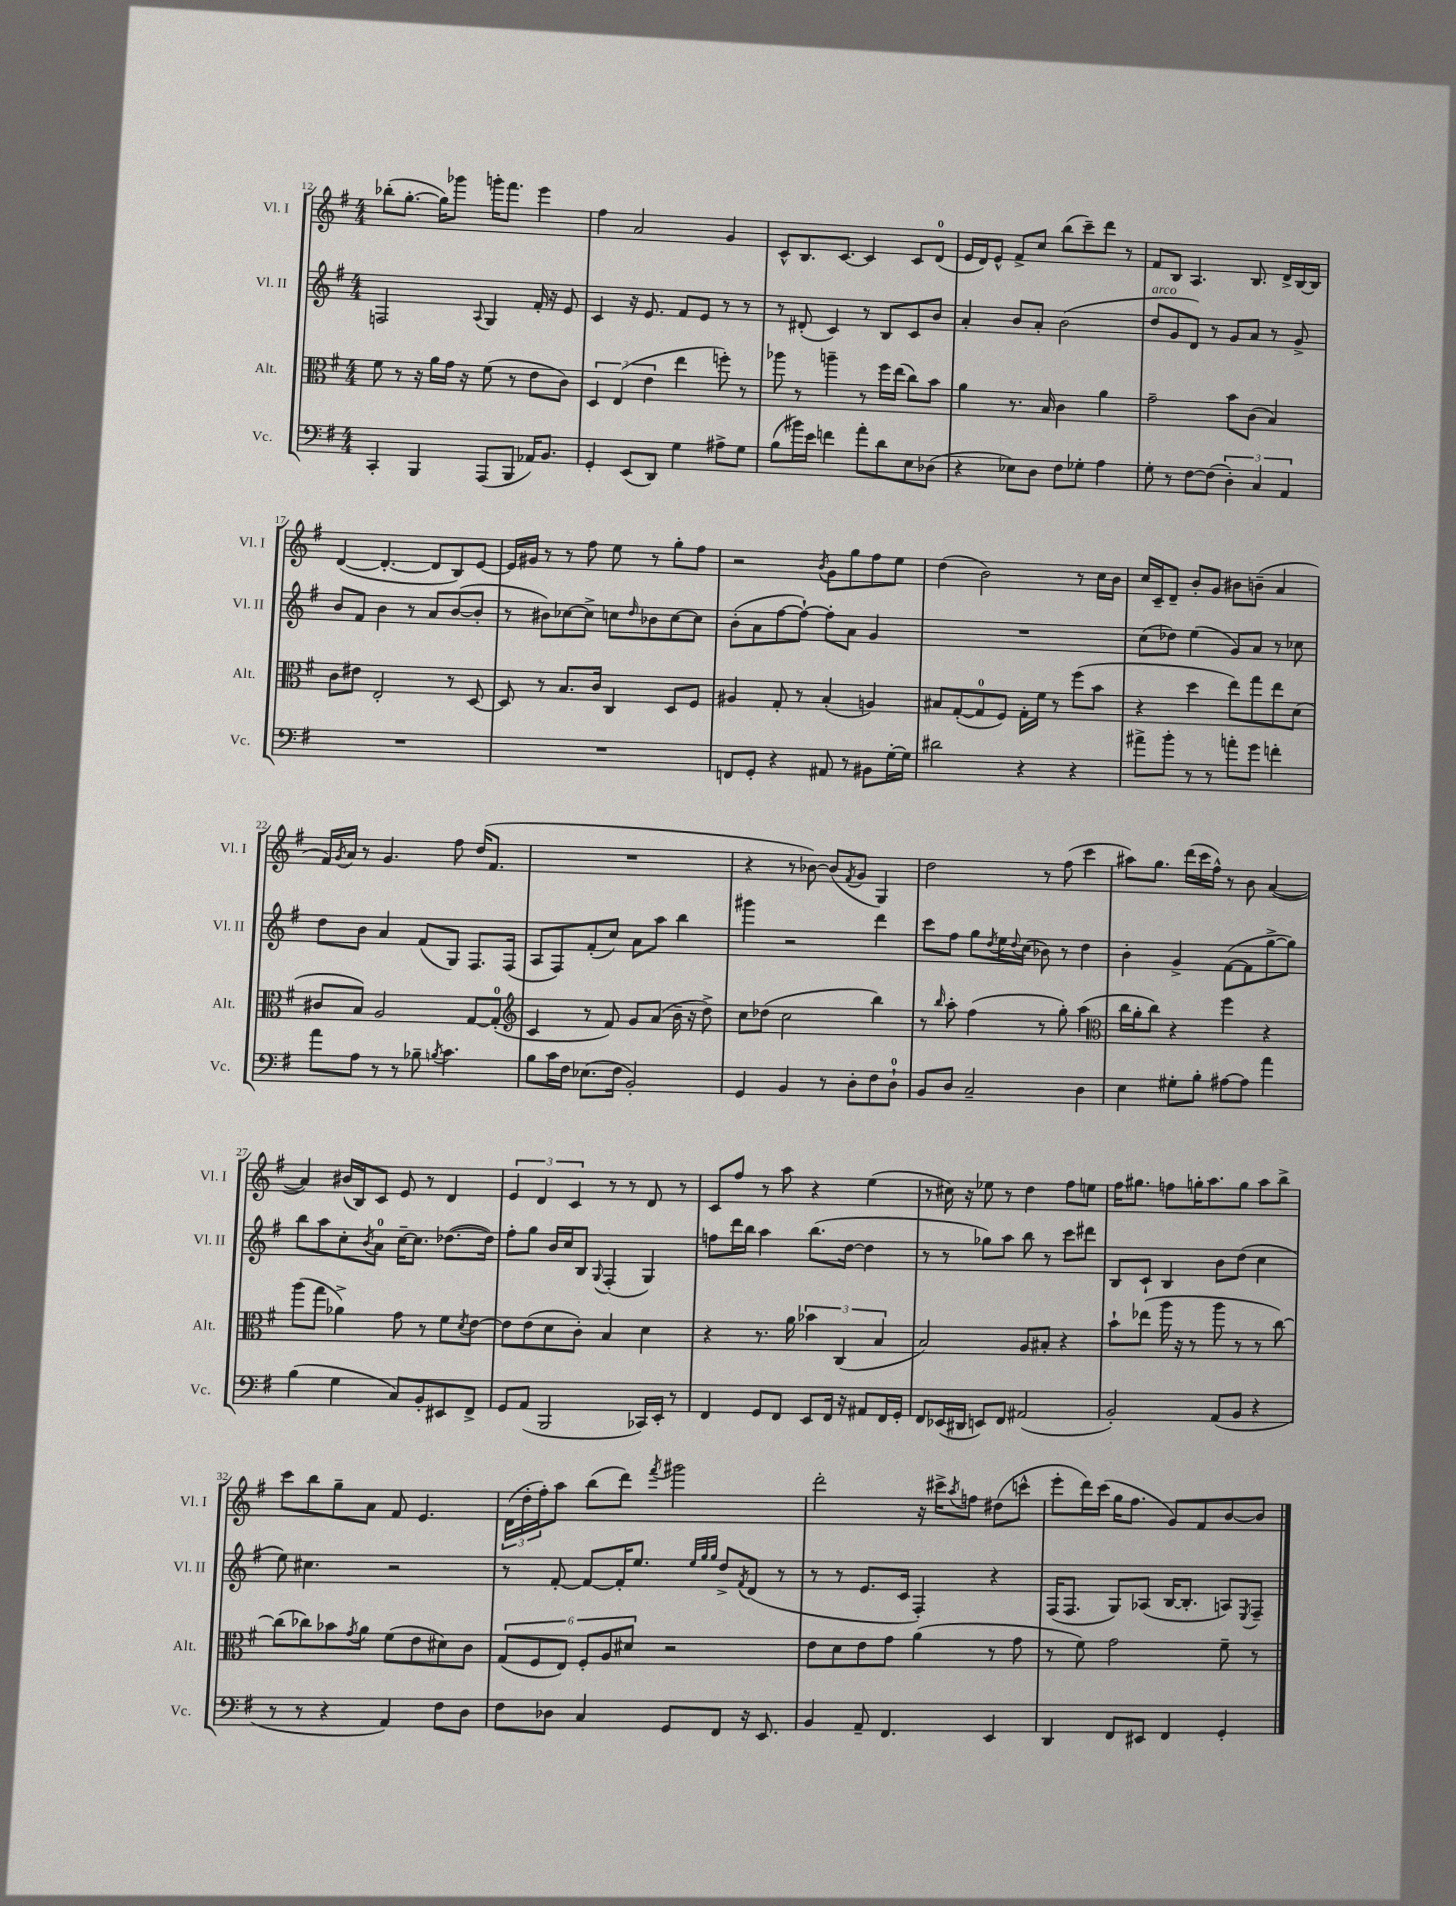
<<
\new StaffGroup <<
\new Staff = "s0" \with { instrumentName = "Vl. I" shortInstrumentName = "Vl. I" } {
    \clef treble \key g \major \numericTimeSignature \time 4/4
    bes''8-.( g''8.~-. g''16) ges'''8 g'''16-. fis'''8. e'''4 |
    fis''4 a'2 g'4 |
    c'8-^ b8. c'8.~ c'4 c'8 d'8-0( |
    e'16 d'16) e'8-^ fis'8-> c''8 b''8( c'''8--) d'''8 r8 |
    fis'8 b8 a4. b8. d'16-> b16~ b16 |
    d'4~( d'4.~-. d'8 b8) e'8~ |
    e'16 gis'16 r8 r8 fis''8 e''8 r8 g''8-. fis''8 |
    r2 \acciaccatura { b'8 } g'8 g''8 fis''8 e''8 |
    d''4( b'2) r8 c''16 b'16 |
    c''16 c'16-- d'8-- b'8-. g'8 bis'8 b'8--( a'4 |
    fis'16) \acciaccatura { g'8 } a'16 r8 g'4. fis''8 d''16( fis'8. |
    R1 |
    r4 r8 bes'8~) bes'8( \acciaccatura { fis'8 } g'8 g4) |
    d''2 r8 fis''8( c'''4 |
    ais''8) g''8. d'''16( c'''16 fis''16-^) r8 b'8 a'4~( |
    a'4) bis'16( b16) c'8 e'8 r8 d'4 |
    \tuplet 3/2 { e'4 d'4 c'4 } r8 r8 d'8 r8 |
    c'8 fis''8 r8 a''8 r4 e''4( |
    r8 cis''16) r16 ees''8 r8 d''4 fis''8 e''8 |
    fis''16 gis''8. f''8 g''16-. a''8. g''8 a''8 b''8-> |
    c'''8 b''8 g''8-- a'8 fis'8 e'4. |
    \tuplet 3/2 { d'16( d''16-. fis''16-.) } a''8 b''8( d'''8) \acciaccatura { fis'''8 } gis'''2 |
    d'''2-. r16 cis'''16-> \acciaccatura { a''8 } f''8 dis''8( c'''8-^ |
    e'''8-. d'''16) c'''16( g''16 fis''8. g'8) fis'8 b'8~ b'8 \bar "|." |
}
\new Staff = "s1" \with { instrumentName = "Vl. II" shortInstrumentName = "Vl. II" } {
    \clef treble \key g \major \numericTimeSignature \time 4/4
    f2 \appoggiatura { a8 } g4 fis'16-. r16 e'8 |
    c'4 r16 e'8. fis'8 e'8 r8 r8 |
    r8 dis'8-.( c'4) r8 b8 c'8 b'8 |
    a'4-. b'8 a'8-. b'2( |
    d''8^\markup { \italic "arco" } g'8 d'8) r8 g'8 a'8 r8 g'8-> |
    b'8 fis'8 b'4 r8 a'8 b'8~( b'8-. |
    r8 bis'8) ces''8~ ces''8-> c''8 \grace { d''16 } bes'8 c''8~ c''8 |
    b'8-.( a'8 fis''8~ fis''8~-!) fis''8-. a'8 g'4 |
    R1 |
    c''8( des''8) e''4( g'8) a'8 r8 ces''8 |
    d''8 b'8 a'4 fis'8( g8) fis8. fis16( |
    a8 fis8) fis'8-.( c''8) a'8 a''8 b''4 |
    gis'''4 r2 d'''4 |
    c'''8 fis''8 g''8 \acciaccatura { d''8 } e''16 \appoggiatura { d''8 } c''16( bes'8) r8 d''4 |
    b'4-. g'4-> fis'8~( fis'8 g''8~-> g''8) |
    b''8 a''8 c''8-. \acciaccatura { b'8 } a'8-0 c''16~-- c''8. des''8.~( des''16) |
    fis''8-. g''8 b'16 c''16 b8 \appoggiatura { g8 } fis4-.( g4) |
    f''8 d'''16 b''16 a''4 b''8.( d''16~ d''4 |
    r8 r8 ges''8) a''8 b''8 r8 c'''8 dis'''8 |
    b8 c'8-! b4 b'8 d''8( c''4 |
    e''8) cis''4. r2 |
    r8 fis'8~-. fis'8~ fis'16-. e''8. \grace { e''32 g''32 g''32 } d''8-> \acciaccatura { fis'8 } d'8( r8 |
    r8 r8 e'8. c'16 fis4-.) r4 |
    fis16( fis8. g8) aes8( b16~ b8.-. a8) \acciaccatura { e8 } fis8-- \bar "|." |
}
\new Staff = "s2" \with { instrumentName = "Alt." shortInstrumentName = "Alt." } {
    \clef alto \key g \major \numericTimeSignature \time 4/4
    fis'8 r8 r16 a'16 g'16 r16 fis'8( r8 e'8 c'8) |
    \tuplet 3/2 { d4 e4( e'4 } e''4 f''8-.) r8 |
    aes''8 r8 a''4-- r8 fis''16 e''16( c''8) b'8 |
    a'4 r8. b16 c'4 a'4 |
    g'2-- b'8 c'8( b4) |
    c'8 eis'8 e2-. r8 d8~ |
    d8 r8 b8. c'16 c4 d8 fis8 |
    ais4 g8-. r8 b4-.( a4) |
    bis8 g8~-.( g8-0 fis8) g16-. fis'16 r8 fis''8( b'8 |
    r4 d''4 e''8) g''8 e''8 d'8( |
    cis'8 b8) a2 g8~ g8-0-.( |
    \clef treble c'4 r8 fis'8) g'8 a'8( b'16-- r16 d''8->) |
    c''8 des''8( c''2 b''4) |
    r8 \grace { b''16 } a''8-. fis''4( r8 g''8-.) a''4( |
    \clef alto c''16 a'16-. c''8) r4 fis''4 r4 |
    a''8( g''8 aes'4->) g'8 r8 fis'8 \acciaccatura { d'8 } e'8~ |
    e'8 e'8( d'8 c'8-.) b4 d'4 |
    r4 r8. a'16 \tuplet 3/2 { bes'4 c4( b4 } |
    b2) a8 bis8-. r4 |
    b'8-! ees''8( a''16 r16 r8 a''8 r8 r8 c''8~) |
    c''8( ces''8) bes'8 \acciaccatura { g'8 } a'8 fis'8( e'8 dis'8) c'8 |
    \tuplet 6/4 { g8( fis8 e8) fis8-. a8 dis'8 } r2 |
    e'8 d'8 e'8 g'8 a'4( r8 g'8 |
    r8 fis'8) g'2 fis'8-- r8 \bar "|." |
}
\new Staff = "s3" \with { instrumentName = "Vc." shortInstrumentName = "Vc." } {
    \clef bass \key g \major \numericTimeSignature \time 4/4
    c,4-. b,,4 a,,8( b,,8 aes,16) b,8. |
    g,4-. e,8( d,8) g4 ais8-> g8 |
    b8( bis'16) e'16 f'4 a'8-. d'8 e8 des8( |
    r4 ees8) d8 fis8 ges8-. a4 |
    g8-. r8 fis8~ fis8( \tuplet 3/2 { d4-.) c4 a,4 } |
    R1 |
    R1 |
    f,8 g,8-. r4 ais,8 r8 bis,8 g16~-. g16 |
    dis'2 r4 r4 |
    ais'8-> b'8-. r8 r8 a'8-. g'8 f'4-. |
    a'8 a8 r8 r8 bes8-- \acciaccatura { b8 } c'4. |
    b8 c'16 fis16 ees8.( fis16 b,2-.) |
    g,4 b,4 r8 d8-. fis8 d8-0-! |
    b,8 d8 c2-- d4 |
    e4 gis8-. b8-. ais8~ ais8 a'4 |
    b4( g4 c8) b,8-. eis,8 fis,8-> |
    g,8 a,8( b,,2 ces,16) e,16-. r8 |
    fis,4 g,8 fis,8 e,8 fis,16 r16 ais,8 fis,16 g,16-. |
    fis,8 ees,16( dis,16 e,8) fis,8 ais,2( |
    b,2-.) a,8( b,8 r4 |
    r8 r8 r4 a,4) fis8 d8 |
    fis8 des8 c4 g,8 fis,8 r16 e,8. |
    b,4 a,8-- fis,4. e,4 |
    d,4 fis,8 eis,8 fis,4 g,4-. \bar "|." |
}
>>
>>
\layout { \context { \Score currentBarNumber = #12 } }
